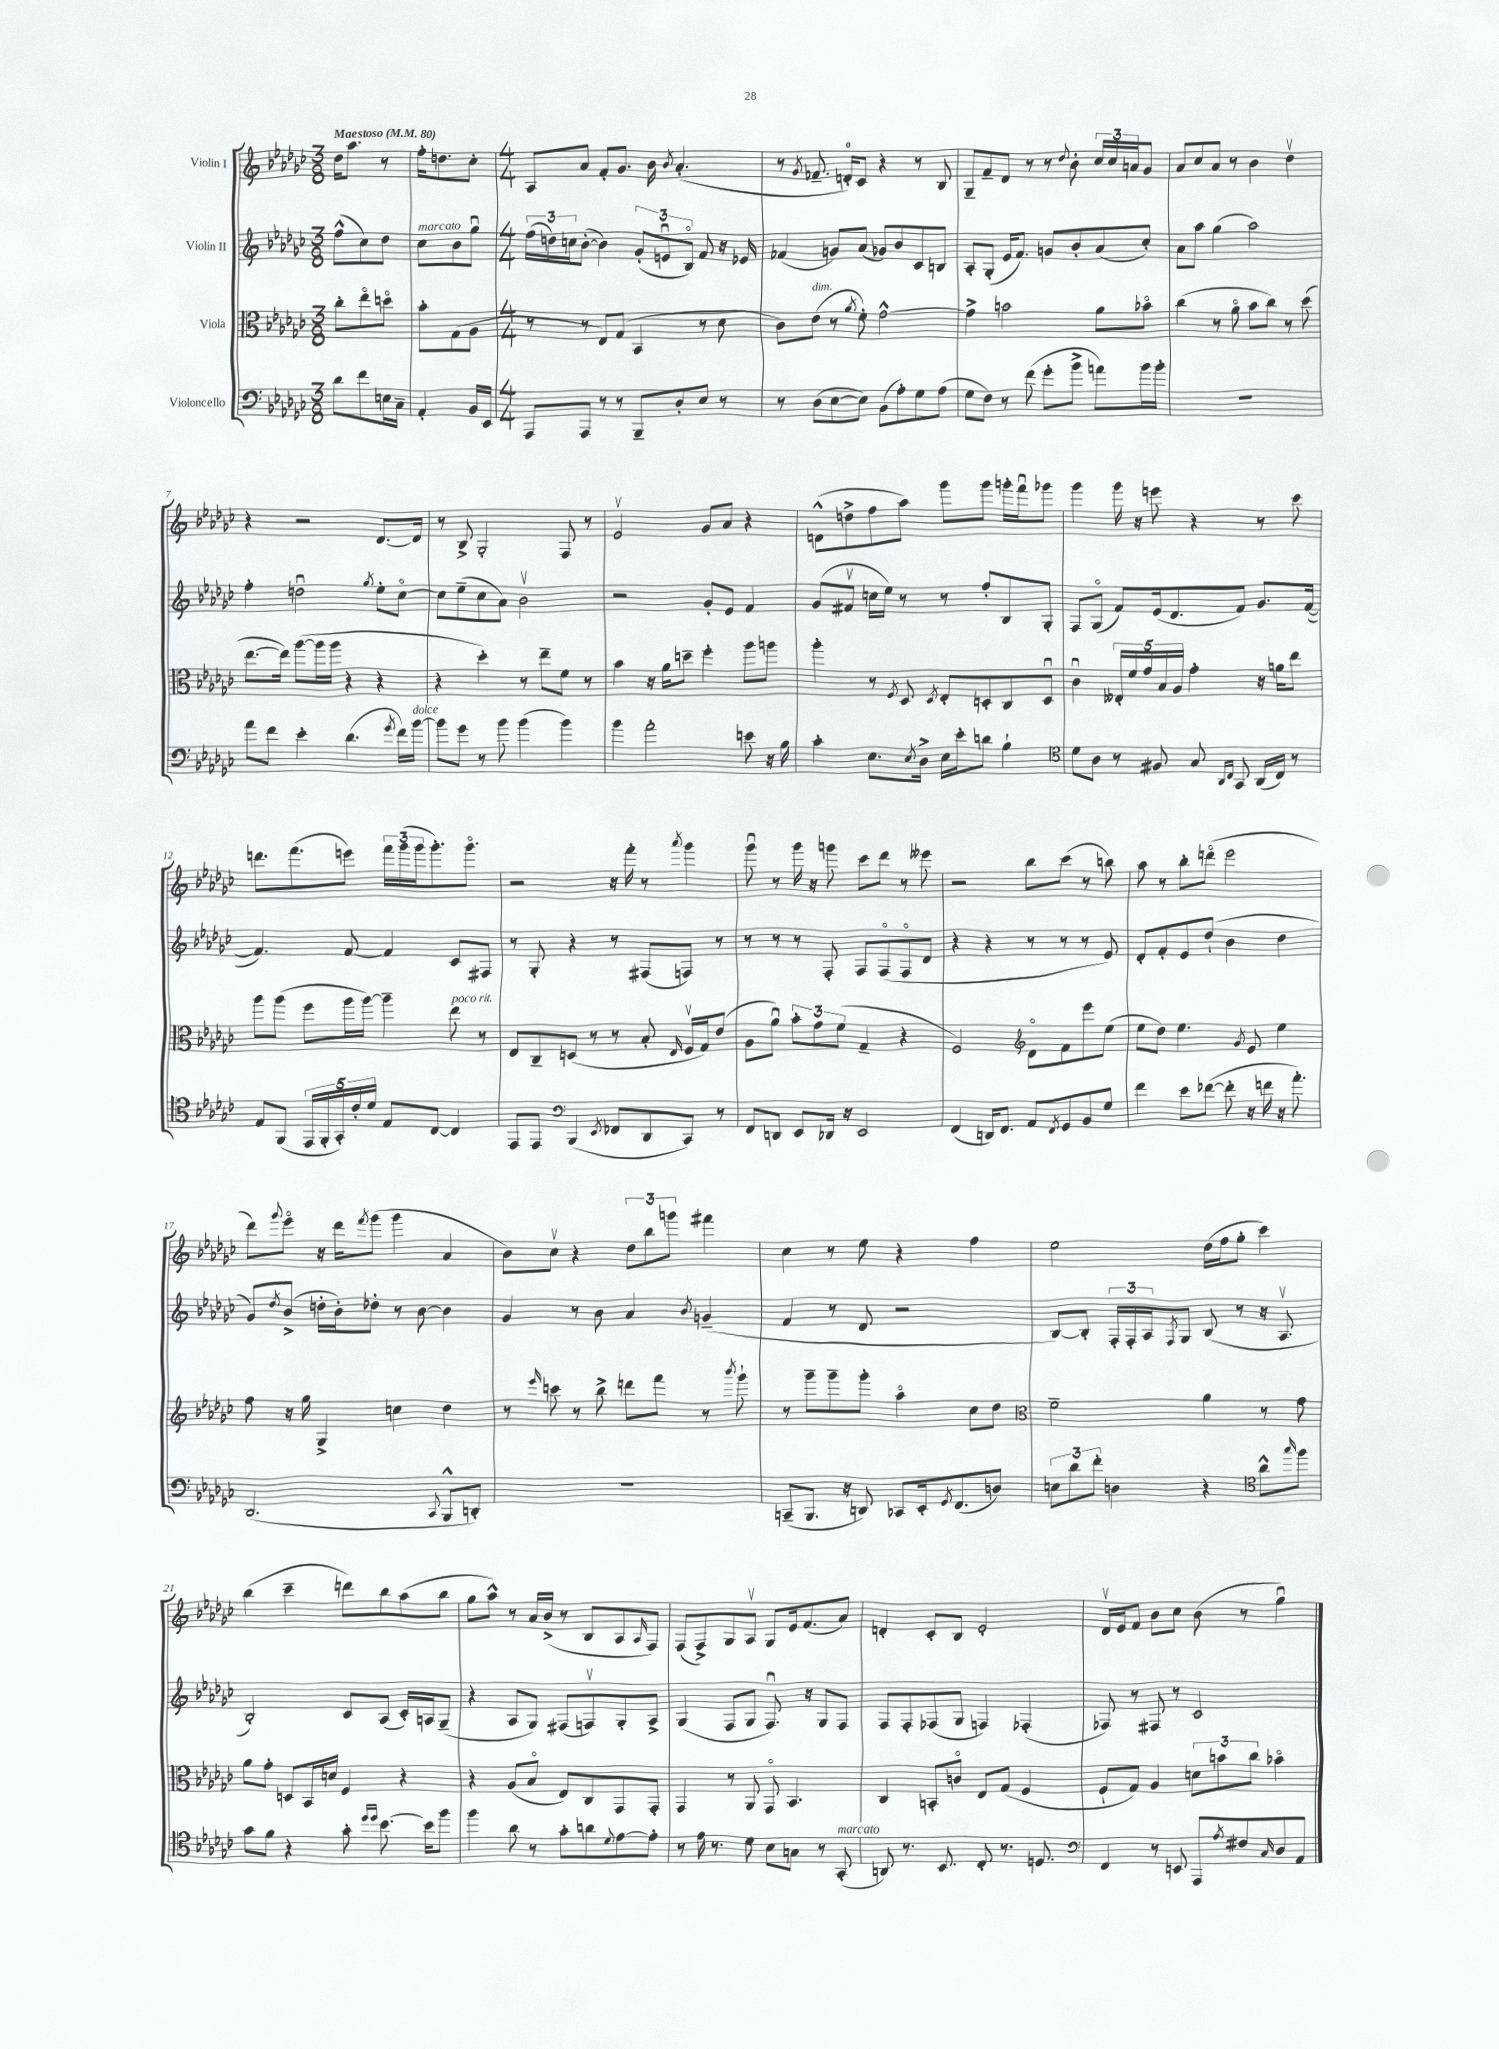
<<
\new StaffGroup <<
\new Staff = "s0" \with { instrumentName = "Violin I" } {
    \clef treble \key ges \major \numericTimeSignature \time 3/8 \tempo "Maestoso" 4 = 80
    des''16 aes''8. r8 |
    f''16-. d''8. ces''8-. |
    \numericTimeSignature \time 4/4 aes8 aes'8 f'8-. ges'8. bes'16 \acciaccatura { bes'8 } aes'4.-.( |
    r8 \acciaccatura { ges'8 } fes'8.-- d'16-0-.) ces'8 r4 r8 bes8 |
    ges8-- f'8-- des'8 r8 r8 \appoggiatura { des''8 } bes'8-. \tuplet 3/2 { ces''16 ces''16 a'16 } ges'8 |
    aes'8 ces''8 aes'8 r8 bes'4 des''4\upbow |
    r4 r2 des'8.~ des'16 |
    r8 bes8-> ges2-. f8 r8 |
    ees'2\upbow ges'8 aes'8 r4 |
    d'8-^( d''8-> f''8 aes''8) ges'''8 ges'''8 g'''16-. f'''16\downbow ges'''8 |
    ges'''4 ges'''16 r16 e'''8 r4 r8 ces'''8 |
    d'''8. f'''8.( e'''8) \tuplet 3/2 { f'''16 ges'''16( ges'''16 } ges'''8.-.) ges'''8.\flageolet |
    r2 r16 f'''16-. r8 \acciaccatura { aes'''8 } ges'''4 |
    ges'''8\downbow r8 ges'''16 r16 g'''8 ces'''8 des'''8 r8 eeses'''8 |
    r2 bes''8 ces'''8( r8 b''8) |
    aes''8 r8 bes''8-. d'''8\flageolet( ees'''2 |
    des'''8) \appoggiatura { ges'''8 } ees'''8\flageolet r16 des'''16 \acciaccatura { f'''8 } ges'''8( ges'''4 aes'4 |
    bes'8) ces''8\upbow r4 \tuplet 3/2 { des''8 bes''8 g'''8 } fis'''4 |
    ces''4 r8 ees''8 r4 f''4 |
    ees''2 des''16( f''16 ges''8-. ces'''4) |
    bes''4( ces'''4-- d'''8) bes''8 aes''8( bes''8 |
    ges''8 aes''8-^) r8 aes'16 bes'16->( r8 bes8 aes8 \grace { aes16 } f8) |
    f8( f8->) ges8 aes8\upbow ges8 ees'16 f'8.( aes'8) |
    d'4-. ces'8-. bes8 ees'2-. |
    des'16\upbow ees'16 f'8 bes'8 ces''8 bes'8( r8 ges''4\downbow) \bar "|." |
}
\new Staff = "s1" \with { instrumentName = "Violin II" } {
    \clef treble \key ges \major \numericTimeSignature \time 3/8
    f''8-^( ces''8) des''8 |
    ces''8^\markup { \italic "marcato" } bes'8 ges''8\downbow |
    \numericTimeSignature \time 4/4 \tuplet 3/2 { f''16( d''16) c''16 } bes'8~-.( bes'4) \tuplet 3/2 { ges'8-.( e'8\downbow bes8\flageolet) } f'8 r16 ees'16 |
    fes'4( g'8) aes'8( ges'8) bes'8 ces'8 b8 |
    aes8-. ges8-.( ees'16 f'8.) g'8 bes'8-. aes'8( ces''8-.) |
    aes'8 aes''8 ges''4( aes''2) |
    f''4-. d''2\downbow \acciaccatura { ges''8 } ees''8-. ces''8~\flageolet |
    ces''8 ees''8--( ces''8 aes'8) bes'2\upbow |
    r2 ges'8-. ees'8 f'4 |
    ges'8( fis'8\upbow c''16 ees''16) r8 r8 f''8-. bes8 ges8-. |
    f8 ges8\flageolet( f'8) ees'16( des'8. f'8) ges'8. f'16~( |
    f'4.) f'8~ f'4 ces'8 fis8 |
    r8 ges8-. r4 r8 fis8( f8) r8 |
    r8 r8 r8 f8-. f8 f8\flageolet( f8\flageolet des'8 |
    r4 r4 r8 r8 r8 ees'8) |
    des'8-. f'8-. ees'8 des''8-!( bes'4 des''4 |
    ges'8) \acciaccatura { des''8 } bes'8->( d''16-. bes'16-.) des''8-. r8 bes'8~ bes'4 |
    ges'4 r8 bes'8 aes'4 \acciaccatura { bes'8 } g'4--( |
    f'4 r8 des'8 r2 |
    bes8~) bes8-. \tuplet 3/2 { f16-. f16-. aes16 } \acciaccatura { f8 } ges8 bes8( r8 r16 aes8.\upbow |
    bes2-.) ces'8 aes8( ces'16-.) a16 ges8--( |
    r4 aes8 ges8) fis8( f8\upbow) ges8-. aes8-> |
    ges4( f8 ges8 f8.\downbow) r16 ges8 f8 |
    f8 f8-. fes8( ges8 f4) fes4-.( |
    fes8) r8 fis8 r8 ces'2 \bar "|." |
}
\new Staff = "s2" \with { instrumentName = "Viola" } {
    \clef alto \key ges \major \numericTimeSignature \time 3/8
    ces''8-. ees''8\flageolet d''8\flageolet |
    bes'8-. ges8( aes8 |
    \numericTimeSignature \time 4/4 r8 r8 ees8) ges8( bes,4 r8 des'8 |
    ces'8) ees'8^\markup { \italic "dim." }( r8 \acciaccatura { aes'8 } f'8-.) ges'2~-^ |
    ges'4-> b'2 aes'8 bes'8\flageolet |
    ces''4( r8 aes'8\flageolet bes'8 ces''8) r8 des''8( |
    ees''8.~ ees''16) aes''8~( aes''16 aes''16 r4 r4 |
    r4 des''4-.) r8 ees''8-- f'8 r8 |
    bes'4 r16 aes'16 d''8-- f''4-. aes''8 a''8 |
    aes''4-. r8 \acciaccatura { f8 } des8 \acciaccatura { des8 } ees8-. d8-. ces8 d8\downbow |
    ces'4\downbow \tuplet 5/4 { eeses16-. f'16 ges'16 bes16 aes16 } ges'4-. r16 a'16 ees''8 |
    aes''8 aes''8( f''8 aes''16 aes''16~) aes''4-- ees''8^\markup { \italic "poco rit." } r8 |
    ees8 ces8-- d8( r8 r8 bes8-. \grace { ees16 } f16\upbow ges16) ees'8( |
    aes8 aes'8\downbow) \tuplet 3/2 { bes'8-. ges'8 f'8( } ges4-- r4 |
    f2) \clef treble des'8\flageolet f'8 ees'''8 ees''8( |
    ees''8 des''8) ees''4. \acciaccatura { ges'8 } ees'8 ees''4 |
    f''8 r16 ges''16 ges4-> c''4 des''4 |
    r8 \grace { ees'''16 } c'''8 r8 bes''8-> d'''8 f'''8 r8 \acciaccatura { bes'''8 } ges'''8-! |
    r8 ges'''8-- ges'''8-- ges'''8-. aes''4\flageolet ces''8 des''8 |
    \clef alto f'2-- aes'4 r8 ges'8 |
    aes'8 ges'8-. d8 bes,16 d'16 f4 r4 |
    r4 aes8( bes8\flageolet ees8) ces8 ges,8 ges,8-. |
    ges,4 r8 aes,8 ges,8\flageolet bes,4. |
    ces4 b,8-. c'8\flageolet ees8 ges8( f4 |
    f8-! ges8) aes4 \tuplet 3/2 { d'8 b'8 ces''8 } bes'4\flageolet \bar "|." |
}
\new Staff = "s3" \with { instrumentName = "Violoncello" } {
    \clef bass \key ges \major \numericTimeSignature \time 3/8
    des'8 f'8 e16 ces16-- |
    aes,4-. bes,16 ees,16 |
    \numericTimeSignature \time 4/4 aes,,8 aes,,8 r8 r8 bes,,8-- des8-. ees8 r8 |
    r8 des8( ees8~ ees8) bes,8( aes8-.) ges8 aes8( |
    ges8 f8) r8 f'8( ges'8-. bes'8-> a'8) bes'16 bes'16-. |
    R1 |
    aes'8 f'8 ees'4-. des'4.( \acciaccatura { ges'8 } f'16) bes'16~^\markup { \italic "dolce" } |
    bes'8 ges'8 r8 bes'8 bes'4( bes'4) |
    bes'4 aes'2-. e'8 r16 bes16 |
    ces'4-. ees8. \acciaccatura { ees8 } des16-> ees16 ees'16-. d'8 bes4-! |
    \clef tenor des'8 aes8 r8 fis8 ges8 \grace { aes,16 ces16 } ges,8 aes,16( ces16) r8 |
    ees8 f,8( \tuplet 5/4 { ees,16 f,16-. ges,16-.) ces'16-. des'16 } ees8 ces8~ ces4 |
    ees,8 ees,8 \clef bass bes,,4( \acciaccatura { ees,8 } fes,8 des,8 ces,8) r8 |
    f,8 d,8 ees,8 des,16 r16 ees,2 |
    f,4( d,16) f,8. aes,8 \acciaccatura { f,8 } ges,8 bes,8 ges8 |
    f'4 ees'8 fes'8~( fes'8-. r16 f'16 r16 aes'8.-.) |
    des,2.( \appoggiatura { ces,8 } bes,,8-^ d,8-.) |
    R1 |
    c,8--( bes,,8. r16 d,8) ces,8 ees,16-. \acciaccatura { ges,8 } f,8.( d8) |
    \tuplet 3/2 { e8 des'8 f'8-. } d4 r4 \clef tenor aes'8-^ \grace { ges''16 } f''8 |
    ges'8 f'8 r4 ges'8-. \grace { des''16 des''16 } bes'8.~ bes'16 f''8 |
    f''4 aes'8 r8 ges'8-. a'8 \appoggiatura { des'8 } ees'8~ ees'8-. |
    r8 ees'16 r8. des'8 bes8 g8 r8 ges,8-.^\markup { \italic "marcato" }( |
    a,8) r8. bes,8. ces8-. r8. d8. |
    \clef bass f,4 r8 e,8 aes,,8 \acciaccatura { aes8 } fis8 \grace { ces16 } des8 aes,8 \bar "|." |
}
>>
>>
